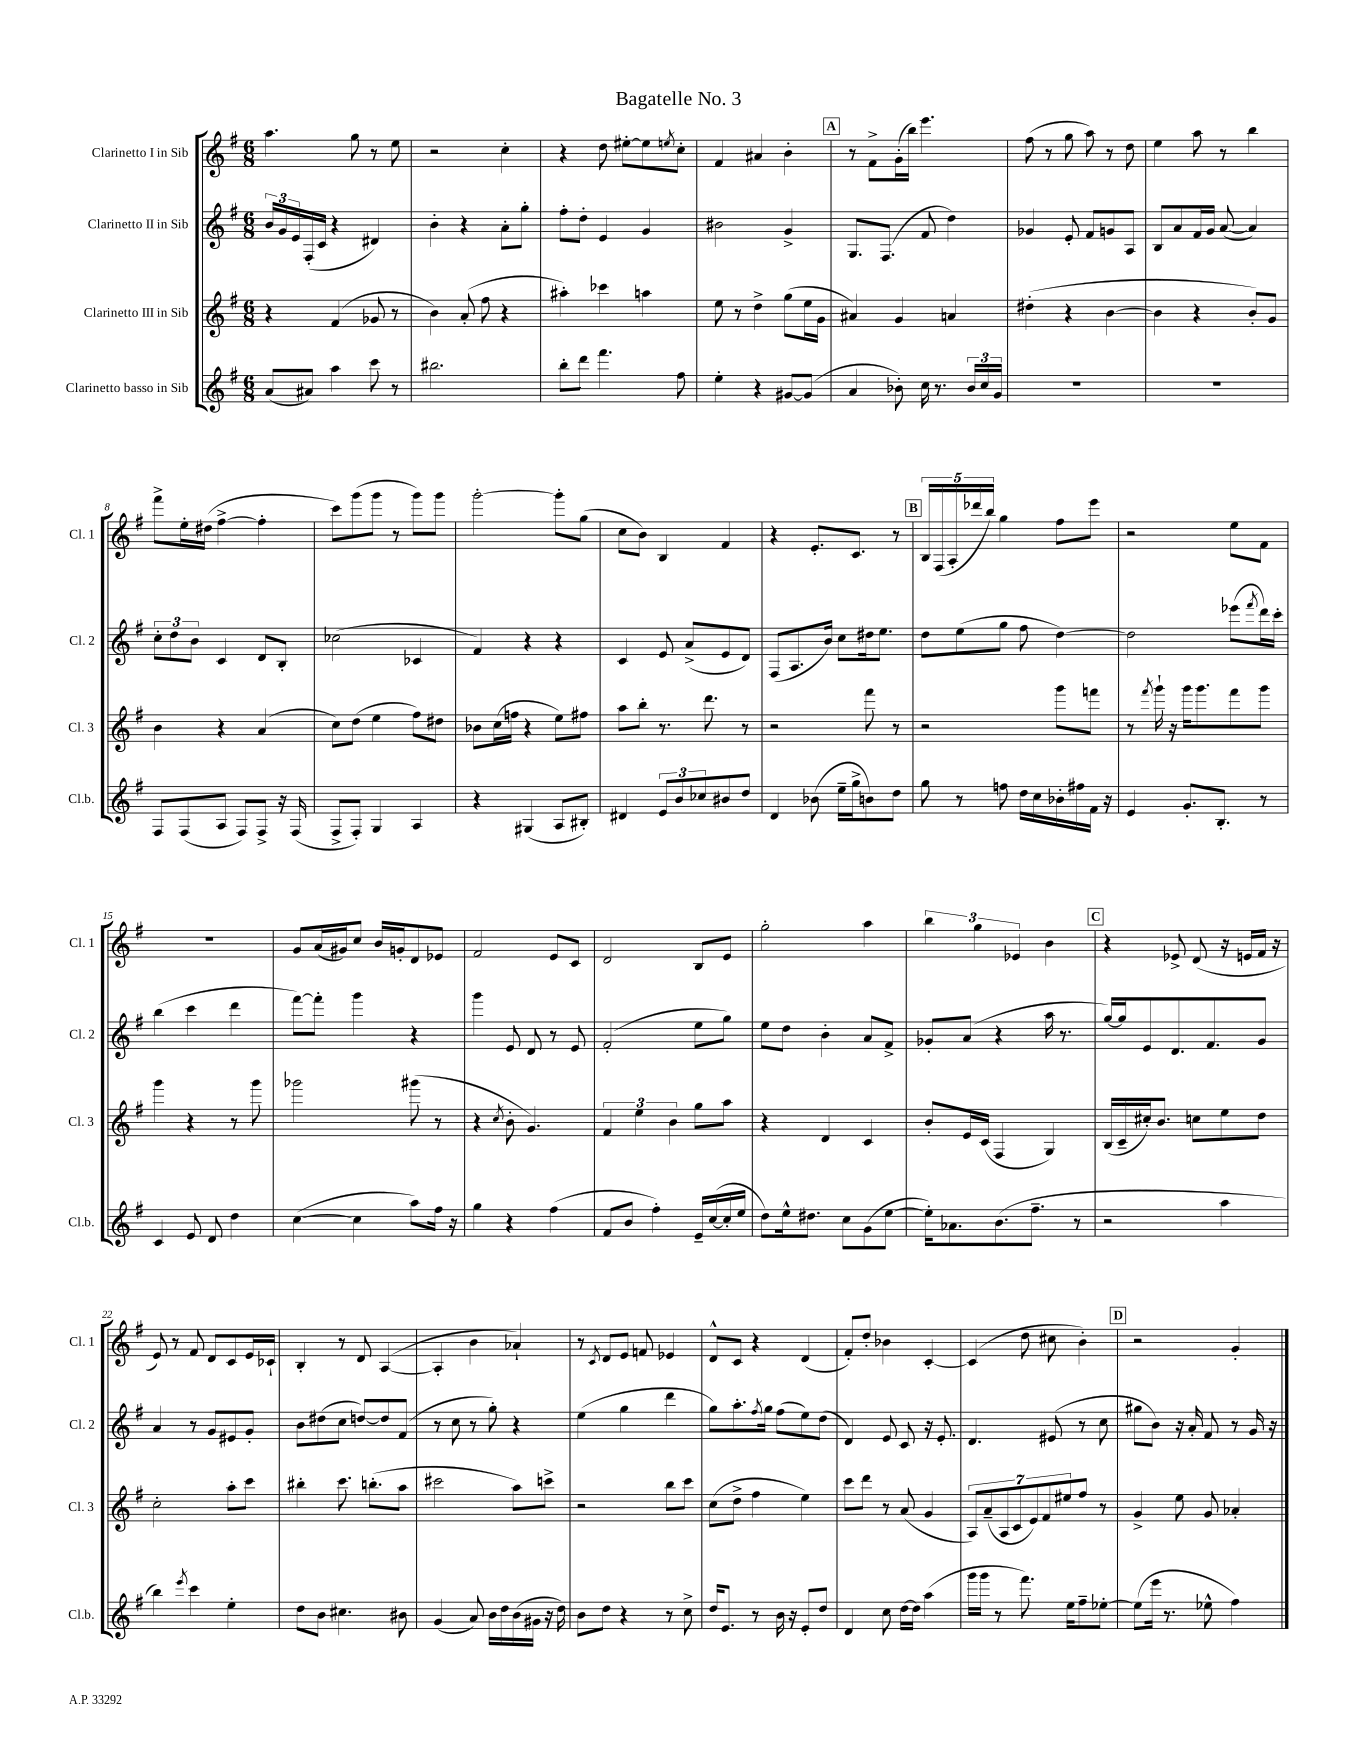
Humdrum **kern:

**kern	**kern	**kern	**kern
*part4	*part3	*part2	*part1
*staff4	*staff3	*staff2	*staff1
*I"Clarinetto basso in Sib	*I"Clarinetto III in Sib	*I"Clarinetto II in Sib	*I"Clarinetto I in Sib
*I'Cl.b.	*I'Cl. 3	*I'Cl. 2	*I'Cl. 1
*clefG2	*clefG2	*clefG2	*clefG2
*k[f#]	*k[f#]	*k[f#]	*k[f#]
*M6/8	*M6/8	*M6/8	*M6/8
=1	=1	=1	=1
(8a/L	4r	24b/LL	4.aa\
.	.	24g/	.
.	.	24e/	.
8a#X/J)	.	(16F#'/	.
.	.	16c/JJ	.
4aa\	(4f#/	4r	.
.	.	.	8gg\
8ccc\	8g-X/	4d#X/)	8r
8r	8r	.	8ee\
=2	=2	=2	=2
2.bb#X\	4b\)	4b'\	2r
.	(8a'/	4r	.
.	8ff#\	.	.
.	4r	8a'\L	4cc'\
.	.	8gg'\J	.
=3	=3	=3	=3
8bb'\L	4aa#X'\)	8ff#'\L	4r
8ddd\J	.	8dd'\J	.
4.fff#\	4ccc-X\	4e/	8dd\
.	.	.	[8ee#X'\L
.	4aan\	4g/	8ee#\]
.	.	.	8qeen/
8ff#\	.	.	8cc'\J
=4	=4	=4	=4
4ee'\	8ee\	2b#X\	4f#/
.	8r	.	.
4r	4dd^\	.	4a#X/
[8g#X/L	(8gg\L	4g^/	4b'\
(8g#/J]	16ee\L	.	.
.	16g\JJ	.	.
!!LO:REH:place=s1:t=A
=5	=5	=5	=5
4a/	4a#X/)	8.G/L	8r
.	.	.	8f#^\L
.	.	(8.F#/J	.
8b-X'\)	4g/	.	(16g'\L
.	.	.	16bb\JJ)
16cc\	.	8f#/	4.eee\
8.r	.	.	.
.	4an/	4dd\)	.
24b-/LL	.	.	.
24cc/	.	.	.
24g/JJ	.	.	.
=6	=6	=6	=6
2.r	(4dd#X'\	4g-X/	(8ff#\
.	.	.	8r
.	4r	8e'/	8gg\
.	.	8f#/L	8aa\)
.	[4b\	8gn/	8r
.	.	8A/J	8dd\
=7	=7	=7	=7
2.r	4b\]	8B/L	4ee\
.	.	8a/	.
.	4r	16f#/L	8aa\
.	.	16g/JJ	.
.	.	([8a/	8r
.	8b'/L)	4a/])	4bb\
.	8g/J	.	.
!!LO:LB:g=z
=8	=8	=8	=8
8F#/L	4b\	12cc'\L	8fff#^\L
.	.	12dd\	.
(8F#/	.	.	16ee'\L
.	.	12b\J	.
.	.	.	(16dd#X\JJ
8A/J	4r	4c/	[4ff#^\
8F#/L)	.	.	.
8F#^/J	(4a/	8d/L	4ff#'\]
16r	.	8B'/J	.
(16F#/	.	.	.
=9	=9	=9	=9
8F#^/L	8cc\L)	(2cc-X\	8ccc\L)
8F#'/J)	(8dd\J	.	(8ggg\
4G/	4ee\	.	8ggg\J
.	.	.	8r
4A/	8ff#\L)	4c-X/	8ggg\L)
.	8dd#X\J	.	8ggg\J
=10	=10	=10	=10
4r	8b-X\L	4f#/)	[2ggg'\
.	(16cc\L	.	.
.	16ffn\JJ	.	.
(4G#X/	4r	4r	.
8A/L	8ee\L)	4r	8ggg'\L]
8B#X'/J)	8ff#X\J	.	(8gg\J
=11	=11	=11	=11
4d#X/	8aa\L	4c/	8cc\L
.	8bb'\J	.	8b\J)
12e/L	8.r	8e/	4B/
12b/	.	.	.
.	.	(8a^/L	.
12cc-X/	.	.	.
.	8.ddd\	.	.
8b#X/	.	8e/	4f#/
8dd/J	8r	8d/J)	.
=12	=12	=12	=12
4d/	2r	(8F#/L	4r
.	.	8.A/	.
(8b-X\	.	.	8.e'/L
.	.	16b/Jk)	.
16ee~\LL	.	8cc\L	.
16gg^\J	.	.	8.c/J
8bn\)	8fff#\	16dd#X\k	.
.	.	8.ee\J	.
8dd\J	8r	.	8r
!!LO:REH:place=s1:t=B
=13	=13	=13	=13
8gg\	2r	8dd\L	20B/LL
.	.	.	(20F#/
.	.	.	20A'/
8r	.	(8ee\	.
.	.	.	20ddd-X/
.	.	.	20bb/JJ)
8ffn\	.	8gg\J	4gg\
16dd\LL	.	8ff#\	.
16cc\	.	.	.
16b-X'\	8ggg\L	[4dd\)	8ff#\L
16ff#X\	.	.	.
16f#\JJ	8fffn\J	.	8eee\J
16r	.	.	.
=14	=14	=14	=14
4e/	8r	2dd\]	2r
.	8qfff#/	.	.
.	16ggg`\	.	.
.	16r	.	.
8.g'/L	16ggg\KL	.	.
.	8.ggg\	.	.
8.B'/J	.	.	.
.	8fff#\	(8eee-X\L	8ee\L
.	.	8qfff#/	.
8r	8ggg\J	16ddd\L)	8f#\J
.	.	16ccc'\JJ	.
!!LO:LB:g=z
=15	=15	=15	=15
4c/	4ggg\	(4bb\	2.r
8e/	4r	4ccc\	.
8d/	.	.	.
4dd\	8r	4ddd\	.
.	8ggg\	.	.
=16	=16	=16	=16
([4cc\	2ggg-X\	[8fff#\L)	8g/L
.	.	8fff#'\J]	(16a/L
.	.	.	16g#X/J)
4cc\]	.	4ggg\	8cc/J
.	.	.	16b/LL
.	.	.	16gn'/J
8aa\L)	(8ggg#X\	4r	8d/
16ff#\Jk	8r	.	8e-X/J
16r	.	.	.
=17	=17	=17	=17
4gg\	4r	4ggg\	2f#/
.	8qcc/	.	.
4r	8b'\	8e/	.
.	4.g/)	8d/	.
(4ff#\	.	8r	8e/L
.	.	8e/	8c/J
=18	=18	=18	=18
8f#/L	6f#/	(2f#'/	2d/
8b/J	.	.	.
.	6ee\	.	.
4ff#'\)	.	.	.
.	6b\	.	.
16e~/LL	8gg\L	8ee\L	8B/L
([16cc/	.	.	.
16cc'/]	8aa\J	8gg\J)	8e/J
16ee/JJ	.	.	.
=19	=19	=19	=19
8dd\L)	4r	8ee\L	2gg'\
16ee^^\k	.	8dd\J	.
8.dd#X\J	.	.	.
.	4d/	4b'\	.
8cc\L	.	.	.
(8g\	4c/	8a/L	4aa\
[8ee\J	.	8f#^/J	.
=20	=20	=20	=20
16ee'\KL])	8b'/L	8g-X'/L	6bb\
8.a-X\	.	.	.
.	16e/L	(8a/J	.
.	.	.	6gg\
.	(16c/JJ	.	.
(8.b\	4F#/	4r	.
.	.	.	6e-X/
8.ff#~\J	.	.	.
.	4G/)	16aa\	4b\
.	.	8.r	.
8r	.	.	.
!!LO:REH:place=s1:t=C
=21	=21	=21	=21
2r	(16B/LL	[16gg/LL)	4r
.	16c~/	16gg/J]	.
.	16cc#X'/J)	8e/	.
.	8.b/J	.	.
.	.	8.d/	8e-X^/
.	8ccn\L	.	(8d/
.	.	8.f#/	.
4aa\	8ee\	.	16r
.	.	.	16en/LL
.	8dd\J	8g/J	16f#/JJ
.	.	.	16r
!!LO:LB:g=z
=22	=22	=22	=22
4bb\)	2cc'\	4a/	8e/)
.	.	.	8r
8qeee/	.	.	.
4ccc\	.	8r	8f#/
.	.	8g/L	8d/L
4ee'\	8aa'\L	8e#X/	8c/
.	8ccc\J	8g'/J	16e/L
.	.	.	16c-X`/JJ
=23	=23	=23	=23
8dd\L	4bb#X'\	8b\L	4B'/
8b\J	.	(8dd#X\	.
4.cc#X\	8.ccc\	8cc\J	8r
.	.	[8ddn/L)	8d/
.	(8.bbn'\L	.	.
.	.	8dd/]	([4A/
8b#X\	8aa\J	(8f#/J	.
=24	=24	=24	=24
(4g/	2ccc#X\	8r	4A'/]
.	.	8cc\	.
8a/)	.	8r	4b\
16b\LL	.	8gg'\)	.
16dd\	.	.	.
(16b\	8aa\L)	4r	4a-X`/)
16g#X\JJ	.	.	.
16r	8cccn^\J	.	.
16dd\)	.	.	.
=25	=25	=25	=25
8b\L	2r	(4ee\	8r
.	.	.	8qc/
8dd\J	.	.	8d/L
4r	.	4gg\	8e/J
.	.	.	8fn/
8r	8bb\L	4ddd\	4e-X/
8cc^\	8ccc\J	.	.
=26	=26	=26	=26
16dd/KL	(8cc\L	8gg\L)	8d^^/L
8.e/J	.	.	.
.	8dd^\J	8.aa'\	8c/J
8r	4ff#\	.	4r
.	.	8qff#/	.
.	.	16gg\Jk	.
16b\	.	(8ff#\L	.
16r	.	.	.
8e'/L	4ee\)	8ee\)	(4d/
8dd/J	.	(8dd\J	.
=27	=27	=27	=27
4d/	8ccc\L	4d/)	8f#'/L)
.	8ddd\J	.	8dd'/J
8cc\	8r	8e/	4b-X\
[16dd\LL	(8a/	8c/	.
16dd\JJ]	.	.	.
(4aa\	4g/	16r	[4c'/
.	.	8.e'/	.
=28	=28	=28	=28
16ggg\LL	14A/L)	4.d/	(4c/]
16ggg\JJ	.	.	.
.	(14a~/	.	.
8r	.	.	.
.	14A/	.	.
.	14c/	.	.
8.fff#\)	.	.	8dd\
.	14e/)	.	.
.	14f#/	.	.
.	.	(8e#X/	8cc#X\
.	14ee#X/	.	.
16ee\KL	.	.	.
8ff#~\	8ff#/J	8r	4b'\)
[8ee-X'\J	8r	8cc\	.
!!LO:REH:place=s1:t=D
=29	=29	=29	=29
(8ee-\L]	4g^/	8gg#X\L	2r
16eee\Jk	.	8b\J)	.
8.r	.	.	.
.	8ee\	16r	.
.	.	16a'/	.
8ee-X^^\	8g/	8f#/	.
4ff#\)	4a-X'/	8r	4g'/
.	.	16g/	.
.	.	16r	.
==	==	==	==
*-	*-	*-	*-
